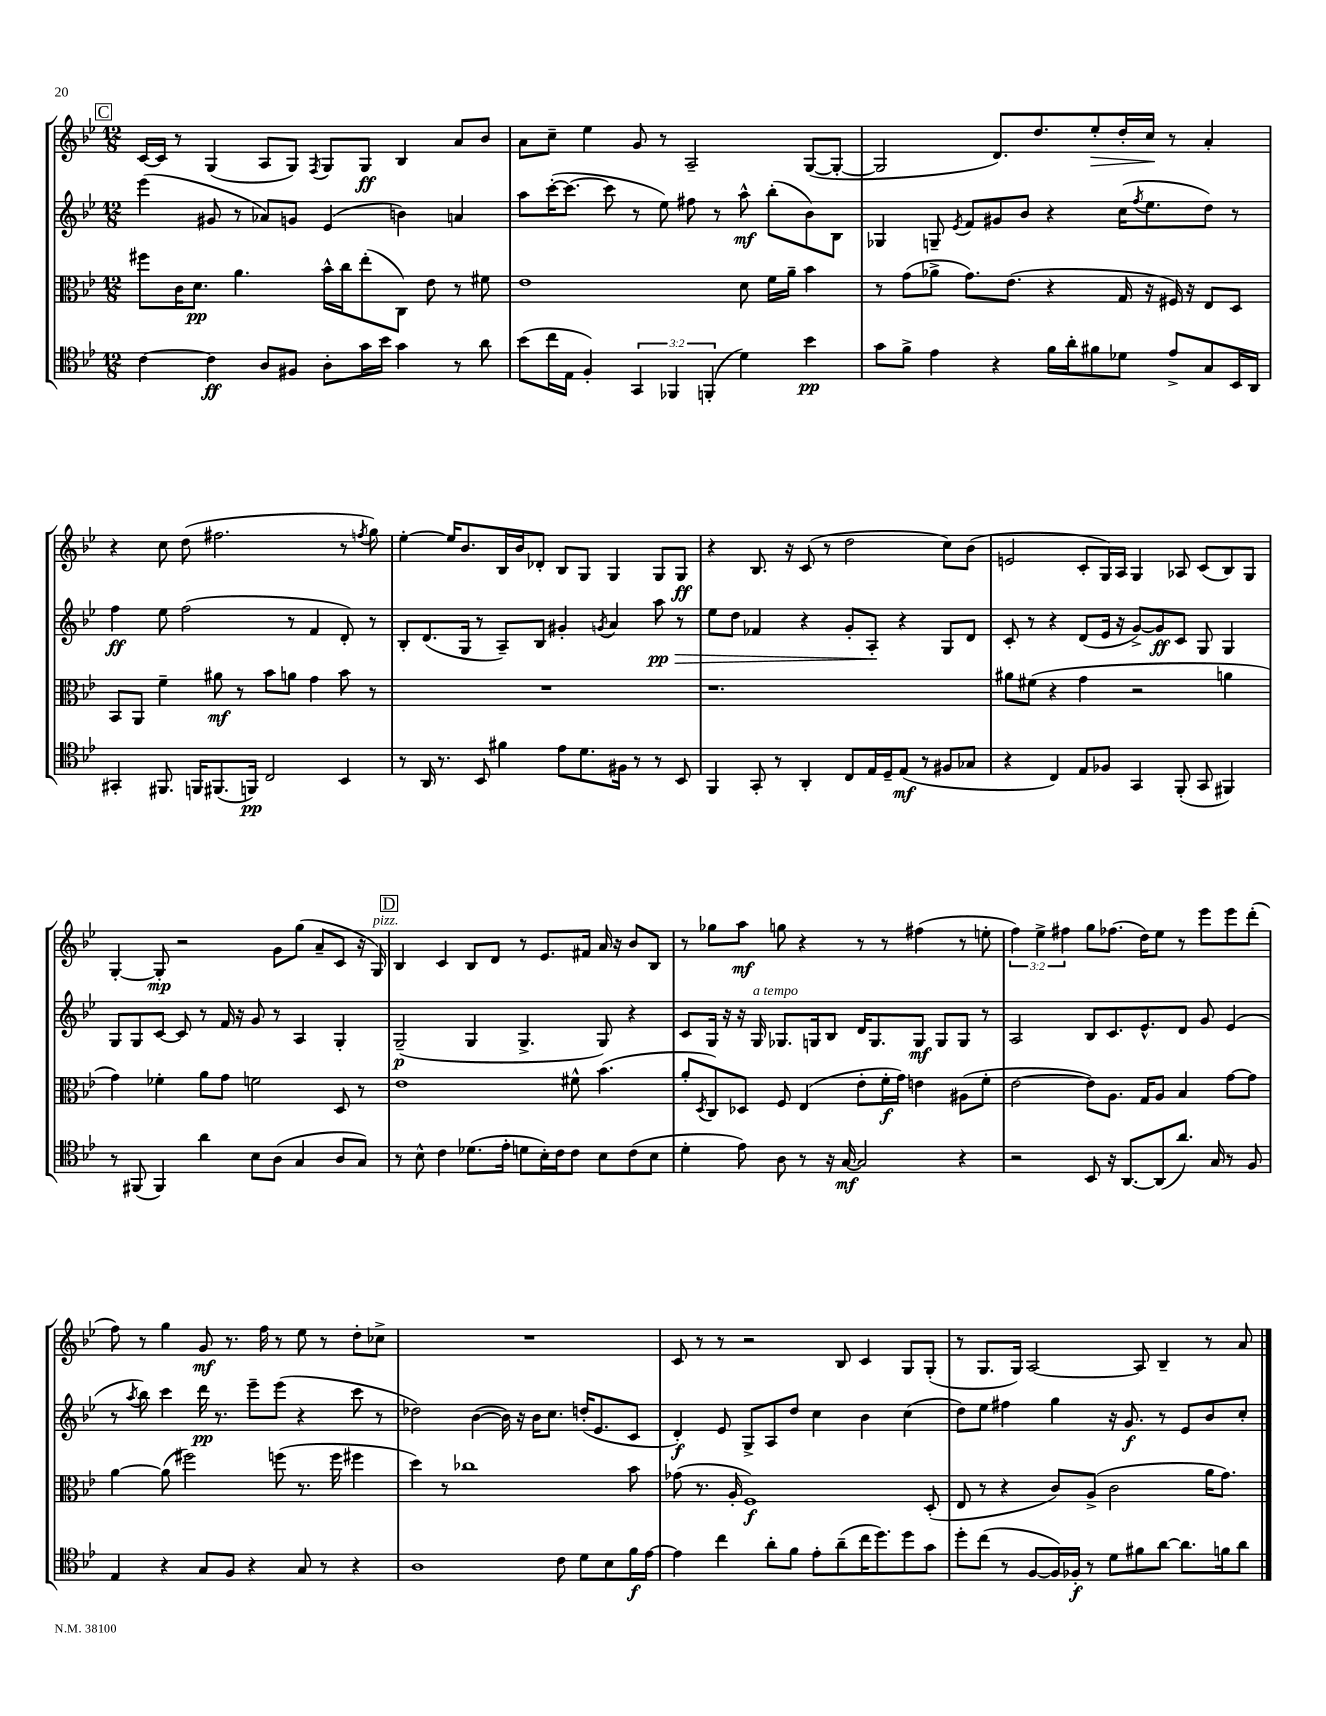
<<
\new StaffGroup <<
\new Staff = "s0" {
    \clef treble \key bes \major \numericTimeSignature \time 12/8 \override Staff.TupletNumber.text = #tuplet-number::calc-fraction-text
    \mark \markup { \box "C" } c'16~ c'16 r8 g4( a8 g8) \acciaccatura { f8 } g8 g8\ff bes4 a'8 bes'8 |
    a'8 c''8-- ees''4 g'8 r8 a2-- g8~( g8~-. |
    g2 d'8.) d''8. ees''8-.\> d''16-. c''16\! r8 a'4-. |
    r4 c''8 d''8( fis''2. r8 \acciaccatura { f''8 } g''8) |
    ees''4~-. ees''16 bes'8. bes16 bes'16 des'8-. bes8 g8 g4 g8 g8\ff |
    r4 bes8. r16 c'8( r8 d''2 c''8) bes'8( |
    e'2 c'8-. g16) a16 g4 aes8 c'8( bes8) g8 |
    g4~-. g8-.\mp r2 g'8 g''8( a'8-- c'8 r16 g16^\markup { \italic "pizz." }) |
    \mark \markup { \box "D" } bes4 c'4 bes8 d'8 r8 ees'8. fis'16 a'16 r16 bes'8 bes8 |
    r8 ges''8 a''8\mf g''8 r4 r8 r8 fis''4( r8 e''8-. |
    \tuplet 3/2 { f''4) ees''4-> fis''4 } g''8 fes''8.( d''16) ees''8 r8 ees'''8 ees'''8 d'''8-.( |
    f''8) r8 g''4 g'8\mf r8. f''16 r8 ees''8 r8 d''8-. ces''8-> |
    R1. |
    c'8 r8 r8 r2 bes8 c'4 g8 g8-.( |
    r8 g8. g16) a2~ a8 bes4-- r8 a'8 \bar "|." |
}
\new Staff = "s1" {
    \clef treble \key bes \major \numericTimeSignature \time 12/8
    \mark \markup { \box "C" } ees'''4( gis'8 r8 aes'8) g'8 ees'4( b'4) a'4 |
    a''8 c'''16~-.( c'''8.~ c'''8 r8 ees''8) fis''8 r8 a''8-^\mf bes''8-.( bes'8) bes8 |
    ges4 g8-- \acciaccatura { ees'8 } f'8 gis'8 bes'8 r4 c''16( \acciaccatura { f''8 } ees''8. d''8) r8 |
    f''4\ff ees''8 f''2( r8 f'4 d'8-.) r8 |
    bes8-. d'8.( g16 r8 a8--) bes8 gis'4-. \acciaccatura { g'8 } a'4 a''8\pp\> r8 |
    ees''8 d''8 fes'4 r4 g'8-. a8-.\! r4 g8 d'8 |
    c'8-. r8 r4 d'8( ees'16 r16 g'8~->) g'8\ff c'8 g8 g4 |
    g8 g8 c'8~ c'8 r8 f'16 r16 g'8 r8 a4 g4-. |
    \mark \markup { \box "D" } g2--\p( g4 g4.-> g8) r4 |
    c'8 g16 r16 r16 g16^\markup { \italic "a tempo" } ges8. g16 bes8 d'16 g8. g8\mf g8 g8 r8 |
    a2 bes8 c'8. ees'8.-^ d'8 g'8 ees'4( |
    r8 \acciaccatura { a''8 } bes''8) c'''4 d'''16\pp r8. ees'''8-- ees'''8( r4 c'''8 r8 |
    des''2) bes'4~( bes'16) r16 bes'16 c''8. d''16-.( ees'8. c'8 |
    d'4-.\f) ees'8 g8-> a8 d''8 c''4 bes'4 c''4( |
    d''8) ees''8 fis''4 g''4 r16 g'8.\f r8 ees'8 bes'8 c''8-. \bar "|." |
}
\new Staff = "s2" {
    \clef alto \key bes \major \numericTimeSignature \time 12/8
    \mark \markup { \box "C" } fis''8 c'16 d'8.\pp a'4. bes'16-^ c''16 ees''8-.( c8) ees'8 r8 fis'8 |
    ees'1 d'8 f'16 a'16-- bes'4 |
    r8 g'8( aes'8-> g'8.) ees'8.( r4 g16 r16 fis16) r16 ees8 d8 |
    bes,8 a,8 f'4-- ais'8\mf r8 bes'8 a'8 g'4 bes'8 r8 |
    R1. |
    r1. |
    ais'8 fis'8( r4 g'4 r2 a'4 |
    g'4) fes'4-. a'8 g'8 f'2 d8 r8 |
    \mark \markup { \box "D" } ees'1 fis'8-^ bes'4.( |
    a'8-. \acciaccatura { d8 } c8) des8 f8 ees4( ees'8-. f'16-.\f g'16) e'4 ais8( f'8-. |
    ees'2~ ees'8) a8. g16 a8 bes4 g'8~ g'8 |
    a'4~ a'8( fis''2) f''8( r8. f''16 fis''4 |
    d''4) r8 ces''1 bes'8 |
    ges'8( r8. a16-. f1\f) d8-.( |
    ees8 r8 r4 c'8) a8->( c'2 a'16 g'8.) \bar "|." |
}
\new Staff = "s3" {
    \clef tenor \key bes \major \numericTimeSignature \time 12/8 \override Staff.TupletNumber.text = #tuplet-number::calc-fraction-text
    \mark \markup { \box "C" } c'4~ c'4\ff a8 fis8 a8-. g'16 bes'16 g'4 r8 a'8 |
    bes'8( c''16 ees16 f4-.) \tuplet 3/2 { g,4 fes,4 f,4-.( } d'4) bes'4\pp |
    g'8 f'8-> ees'4 r4 f'16 a'16-. fis'8 des'8 ees'8-> g8 bes,16 a,16 |
    gis,4-. fis,8. f,16 fis,8.( f,16\pp) c2 bes,4 |
    r8 a,16 r8. bes,8 fis'4 ees'8 d'8. fis16 r8 r8 bes,8 |
    f,4 g,8-. r8 a,4-. c8 ees16 d16-- ees8\mf( r8 fis8 ges8 |
    r4 c4) ees8 fes8 g,4 f,8-.( g,8 fis,4) |
    r8 fis,8( fis,4) a'4 bes8 a8( g4 a8 g8) |
    \mark \markup { \box "D" } r8 bes8-^ c'4 des'8.( ees'16-. d'8 bes16-.) c'16 c'8 bes8 c'8( bes8 |
    d'4-. ees'8) a8 r8 r16 g16~\mf g2 r4 |
    r2 bes,8 r16 a,8.~ a,8( a'8.) g16 r8 f8 |
    ees4 r4 g8 f8 r4 g8 r8 r4 |
    a1 c'8 d'8 bes8 f'16\f ees'16~ |
    ees'4 c''4 a'8-. f'8 ees'8-. a'8--( c''16 d''8.) d''8 g'8 |
    d''8-. c''8( r8 f8~ f16) fes16-.\f r8 d'8 fis'8 a'8~ a'8. f'16 a'8 \bar "|." |
}
>>
>>
\layout { \context { \Score \remove "Bar_number_engraver" } }
